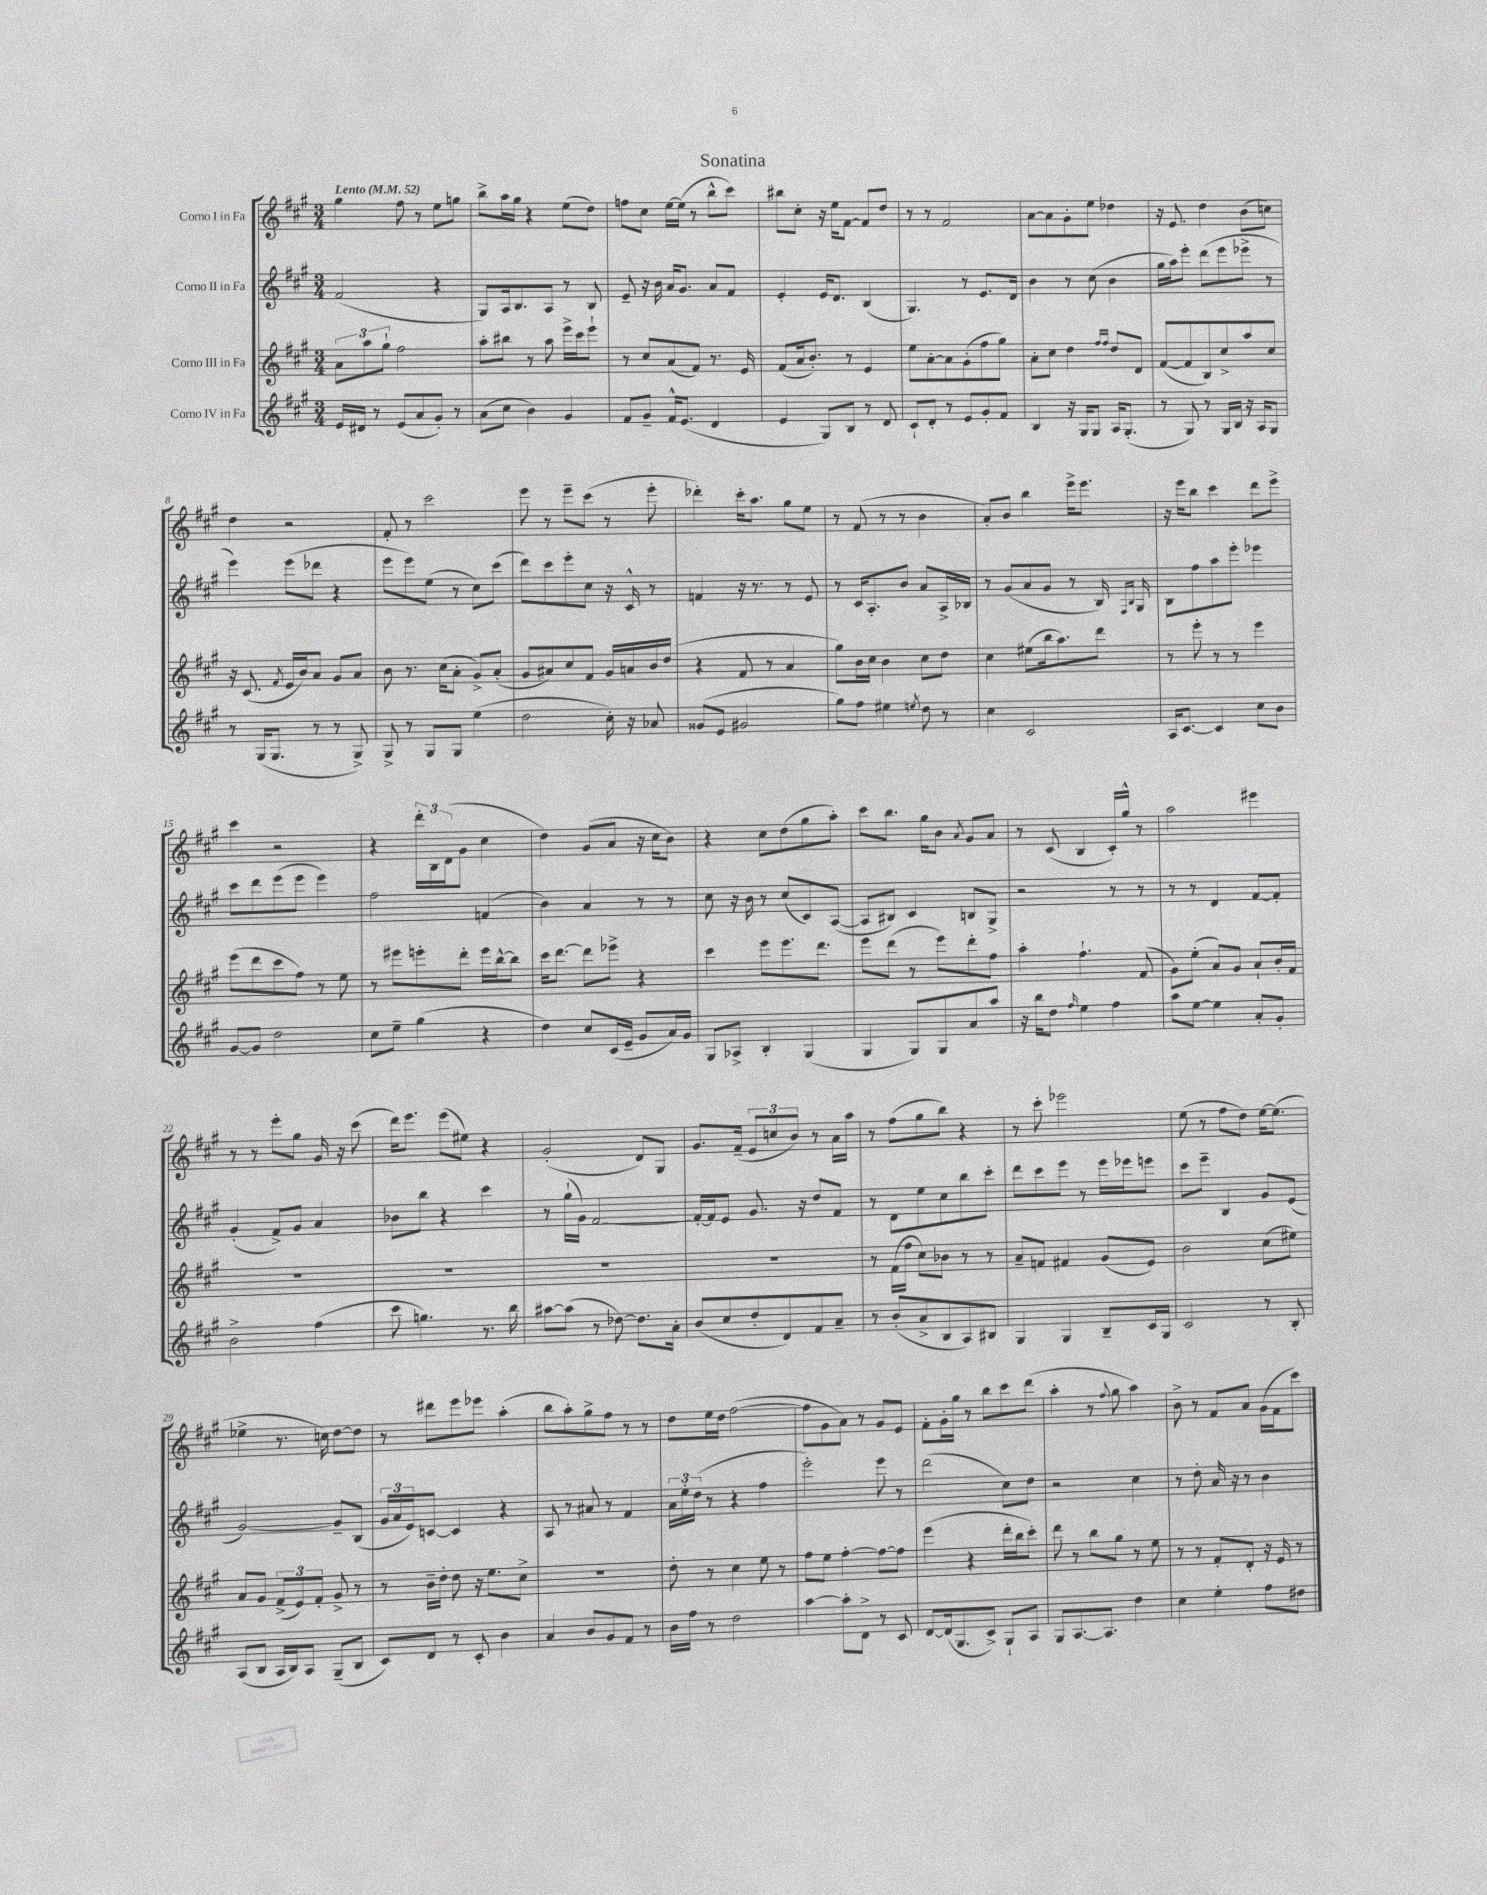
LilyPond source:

\header { title = "Sonatina" }
<<
\new StaffGroup <<
\new Staff = "s0" \with { instrumentName = "Corno I in Fa" } {
    \clef treble \key a \major \numericTimeSignature \time 3/4 \tempo "Lento" 4 = 52
    gis''4 fis''8 r8 e''8 g''8 |
    b''8-> a''16 gis''16 r4 e''8( d''8) |
    f''8 cis''8 e''16~ e''16( r8 b''8-^ cis'''8) |
    bis''8 cis''8-. r16 e''16 fis'8~ fis'8 d''8 |
    r8 r8 fis'2 |
    a'8~ a'8 gis'8-. e''8 des''4 |
    r16 e'8. d''4 b'8( c''8) |
    d''4 r2 |
    fis'8-. r8 cis'''2 |
    e'''8 r8 e'''8-- cis'''8( r8 e'''8-. |
    des'''4-.) cis'''16-. a''8. gis''8 e''8 |
    r8 fis'8( r8 r8 b'4 |
    a'8-.) b'8 b''4 e'''16-> e'''8. |
    r16 e'''16 b''8 cis'''4 d'''8 e'''8-> |
    cis'''4 r2 |
    r4 \tuplet 3/2 { d'''16-. b16 d'16( } gis'8 cis''4 |
    d''4) gis'8( a'8 r16 cis''16 b'8) |
    r4 cis''8 d''8( gis''8 a''8-.) |
    cis'''8 b''8. gis''16 b'8 \acciaccatura { a'8 } gis'8 a'8 |
    r8 cis'8( b4 cis'16-.) gis''16-^ r8 |
    a''2 eis'''4 |
    r8 r8 e'''8-. gis''8 gis'16 r16 cis'''8( |
    d'''16) e'''8. e'''8( eis''8) r4 |
    gis'2-.( d'8) gis8 |
    gis'8. fis'16--( \tuplet 3/2 { e'8 c''8 b'8) } r8 a'16 a''16 |
    r8 fis''8( gis''8 b''8) r4 |
    r8 cis'''8-. ees'''2 |
    e''8( r8 fis''8 d''8) e''16~ e''8.( |
    ees''4-> r8. c''16) d''8~ d''8 |
    r8 dis'''8 e'''8 ees'''8 a''4-.( |
    b''8 a''8-.) gis''8-> fis''8 r8 r8 |
    d''8 e''16 d''16 fis''2~( |
    fis''8 gis'8 a'8) r8 gis'8 e'8 |
    fis'8-. gis'16-. gis''16 r8 b''8 cis'''8 d'''8( |
    a''4-. r8 \appoggiatura { fis''8 } gis''8 a''4) |
    b'8-> r8 fis'8 a'8 gis'16( fis'16 cis'''8) \bar "|." |
}
\new Staff = "s1" \with { instrumentName = "Corno II in Fa" } {
    \clef treble \key a \major \numericTimeSignature \time 3/4
    fis'2( r4 |
    gis8) a16 b8. a8 r8 b8 |
    e'8-- r16 b'16 a'16 gis'8. a'8 fis'8 |
    e'4-. e'16 d'8. b4( |
    gis4.) r8 e'8. d'16 |
    b'4 r8 cis''8( b'4 |
    gis''16 a''16) e'''8-. d'''8( e'''8 ees'''8-> r8 |
    e'''4) e'''8( des'''8 r4 |
    e'''8 e'''8) e''8( r8 cis''8) cis'''8( |
    d'''8) cis'''8 e'''8-. cis''8 r16 cis'16-^ r8 |
    f'4 r16 r8. r8 e'8 |
    r8 cis'16 a8.-. b'8 a'8 a16-> bes16 |
    r8 gis'8( a'8 gis'8 r8 b16) \grace { fis16 b16 } gis16 |
    b8 fis''8 a''8 e'''8-. ees'''4 |
    cis'''8 d'''8 e'''8( e'''8 e'''4) |
    fis''2 f'4( |
    b'4) a'4 r8 r8 |
    cis''8 r16 b'16 r8 cis''8( cis'8) a8~( |
    a8 bis8) cis'4 b8 gis8-> |
    r2 r8 r8 |
    r8 r8 d'4 fis'8~ fis'8-. |
    gis'4-.( fis'8->) gis'8 a'4 |
    bes'8 b''8 r4 cis'''4 |
    r8 gis''16-!( gis'16) fis'2~ |
    fis'16~-. fis'16 e'8 gis'8. r16 d''8 fis'8 |
    r8 d'8 e''8 cis''8 b''8 cis'''8-. |
    d'''8 cis'''8 e'''8 r8 e'''16 ees'''16 e'''8 |
    cis'''8 e'''8-- b4 gis'8 e'8( |
    gis'2~) gis'8-- b8( |
    \tuplet 3/2 { gis'16 a'16 e'16) } c'8~ c'4 r4 |
    a8 r8 ais'8 r8 fis'4 |
    \tuplet 3/2 { a'16 e''16-. d''16( } r8 r4 fis''4 |
    e'''2-.) e'''8 r8 |
    d'''2( cis''8) d''8 |
    r2 cis''4 |
    r8 d''8-. a'16 r16 r8 b'4 \bar "|." |
}
\new Staff = "s2" \with { instrumentName = "Corno III in Fa" } {
    \clef treble \key a \major \numericTimeSignature \time 3/4
    \tuplet 3/2 { a'8 a''8 gis''8-! } fis''2 |
    a''8-. bis''8 r8 a''8 e'''16-> cis'''16 e'''8-! |
    r8 cis''8 a'8( fis'8) r8. e'16 |
    fis'8( a'16 b'8.-.) r8 e'4 |
    e''8 a'8~-. a'8 gis'8-.( fis''8 gis''8) |
    a'8-. cis''8 d''4 \grace { fis''16 fis''16 } d''8 d'8 |
    fis'8~( fis'8 b8) cis''8-> a''8 cis''8 |
    r16 cis'8.( \acciaccatura { fis'8 } e'16 b'16) a'8 gis'8 a'8 |
    b'8 r8. cis''16( a'8-. gis'8->) a'8-.( |
    gis'8 ais'8) cis''8 fis'8 gis'16 a'16 b'16 d''16( |
    r4 fis'8 r8 a'4 |
    gis''8) b'16 cis''16 b'4 cis''8 d''8 |
    cis''4 eis''8( b''16 a''8.) d'''8 |
    r8 e'''8-. r8 r8 e'''4 |
    e'''8( d'''8 cis'''8 fis''8) r8 e''8 |
    r8 eis'''8 e'''8-. d'''8-. e'''16 b''16~-^ b''8 |
    cis'''16 d'''8.~ d'''8 ees'''8-> r4 |
    cis'''4 e'''8 e'''8. d'''8. |
    e'''8 d'''8( r8 e'''8) d'''8-. fis''8 |
    a''4-. fis''4.-! fis'8( |
    gis'8) e''8-.( a'8) gis'8 a'8-! b'16-. fis'16 |
    R2. |
    R2. |
    R2. |
    R2. |
    r8 fis'16( fis''16 cis''8) bes'8 r8 r8 |
    a'8-- f'8 fis'4 gis'8( e'8) |
    b'2 cis''8( eis''8) |
    a'8 gis'8 \tuplet 3/2 { fis'8->( e'8) fis'8-. } gis'8-> r8 |
    r8 b'16-- d''16-. d''8 r16 e''8. cis''8-> |
    R2. |
    d''8-. r8 cis''4 e''8 r8 |
    fis''8 e''8 fis''4~-. fis''8~ fis''8 |
    e'''4( r4 d'''16-. b''16 cis'''8-.) |
    d'''8 r8 b''8 gis''8 r8 e''8 |
    r8 r8 fis'8-. d'8-. r16 e'16 r8 \bar "|." |
}
\new Staff = "s3" \with { instrumentName = "Corno IV in Fa" } {
    \clef treble \key a \major \numericTimeSignature \time 3/4
    e'16 dis'16 r8 e'8( a'8 gis'8-.) r8 |
    a'8( cis''8 b'4) gis'4 |
    fis'8 gis'8-- fis'16-^ e'8.( d'4 |
    e'4 gis8) b8 r8 d'8 |
    cis'8-! d'8-. r8 e'8 gis'8-. fis'8 |
    b4 r16 gis16 gis8 a16 gis8.-.( |
    r8 gis8) r8 gis16 b16 r16 a16 gis8 |
    r8 gis16( gis8. r8 r8 gis8->) |
    gis8-> r8 gis8 gis8 e''4( |
    d''2 cis''16-.) r16 aes'8 |
    gisis'8( e'8 gis'2 |
    gis''8) fis''8 eis''4 \acciaccatura { e''8 } d''8 r8 |
    cis''4 cis'2 |
    a16 cis'8.~ cis'4 cis''8 b'8 |
    gis'8~ gis'8 d''2 |
    cis''8 e''8-- gis''4( r4 |
    d''4) cis''8 cis'16( e'16-- gis'8 a'16) gis'16 |
    gis8 aes8-> b4-. gis4( |
    gis4 gis8) gis8 a'8 a''8 |
    r16 b''16 d''8 \grace { fis''16 } e''4 fis''4 |
    a''8 e''8~ e''4 a'8-. gis'8-. |
    b'2-> fis''4( |
    cis'''8 g''4.) r8. b''16 |
    ais''8~ ais''8( r8 des''8~) des''8. a'16-. |
    b'8( cis''8 d''8-. d'8) fis'8 a'8-- |
    r8 b'8-.( a'8-> b8 a8) bis8 |
    gis4 gis4 b8-- cis'16 gis16 |
    cis'2 r8 b8-. |
    a8( b8 a16 b16) a8 gis8--( b8 |
    cis'8) d'8 r8 cis'8-. b'4 |
    a'4 b'8 gis'8 fis'8 r8 |
    b'16 fis''16 r8 d''2 |
    a''4~ a''8-. d'8-> r8 cis'8 |
    d'8~ d'16( gis8. cis'8->) gis8-! a8 |
    gis8 a8.~ a8. d''4 |
    cis''4 e''4-. fis''8 dis''8 \bar "|." |
}
>>
>>
